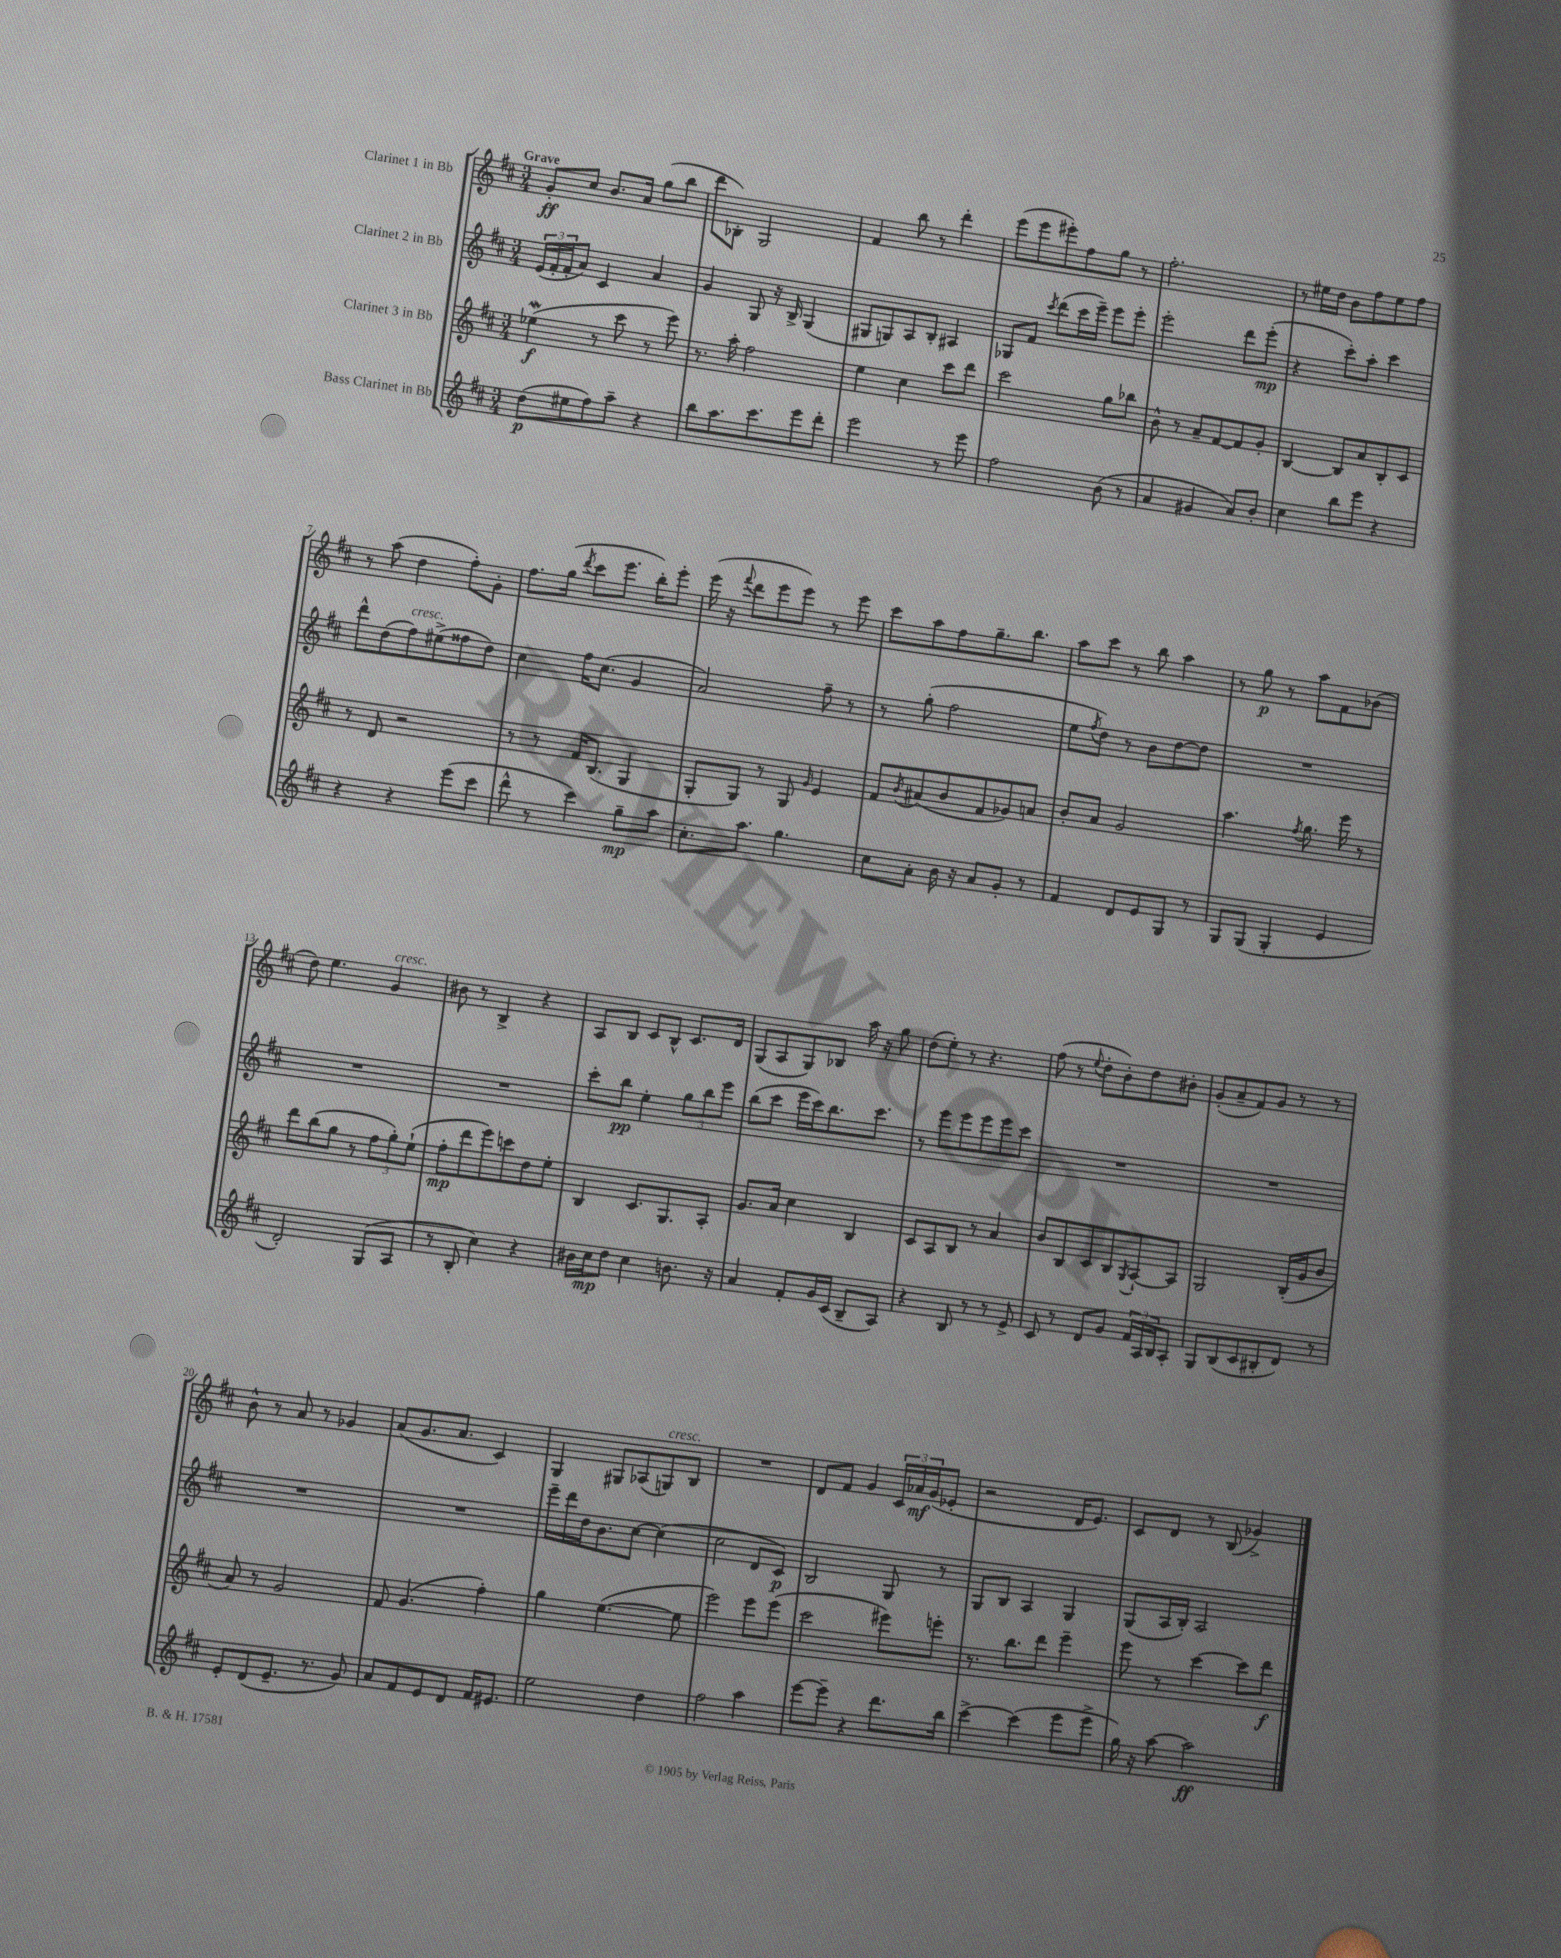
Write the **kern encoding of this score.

**kern	**kern	**kern	**kern
*staff4	*staff3	*staff2	*staff1
*clefG2	*clefG2	*clefG2	*clefG2
*k[f#c#]	*k[f#c#]	*k[f#c#]	*k[f#c#]
*M3/4	*M3/4	*M3/4	*M3/4
(8dd\L	(4ee-\	(24e/LL	8g'/L
.	.	24f#'/	.
.	.	24f#'/J	.
8ee#\	.	8a/J)	8cc#/J
8ff#\)	8r	4c#/	8.b/L
8aa~\J	8ccc#\	.	.
.	.	.	16a/Jk
4r	8r	4a/	(8gg\L
.	8eee\)	.	8bb\J
=	=	=	=
8bb\L	8.r	4g/	8ddd\L
8.aa\	.	.	8B-'\J)
.	16aa'\	.	.
.	2ff#\	8G/	2G/
8.ccc#\	.	.	.
.	.	16r	.
.	.	16B^/	.
8eee\	.	(4G/	.
8ddd'\J	.	.	.
=	=	=	=
2eee\	4ee\	8G#/L	4f#/
.	.	8G/)	.
.	4cc#\	8A/	8bb\
.	.	8B'/J	8r
8r	8ccc#\L	4A#/	4ddd'\
8eee\	8ddd\J	.	.
=	=	=	=
2ff#\	2ccc#\	8G-/L	(8eee\L
.	.	8f#/J	8eee\
.	.	8qccc#/	.
.	.	(8ddd\L	8eee#'\)
.	.	16ccc#\L	8ff#\
.	.	16eee~\JJ)	.
(8b\	8gg\L	8eee\L	8gg\J
8r	8bb-\J	8eee'\J	8r
=	=	=	=
4a/	8b^^\	2eee'\	2.ff#'\
.	8r	.	.
4g#/	8a~/L	.	.
.	[8f#/	.	.
8a/L)	8f#/]	8ddd\L	.
8b'/J	8g'/J	(8eee'\J	.
=	=	=	=
4cc#\	[4B/	4r	8r
.	.	.	16ee#\LL
.	.	.	16dd\JJ
8bb\L	8B/]L	8ccc#'\L)	8b\L
8eee\J	8a/	8aa'\J	8ff#\
4r	8B'/	4ccc#\	8ee#\
.	8c#/J	.	8ff#\J
=	=	=	=
4r	8r	8ddd^^\L	8r
.	8d/	(8dd\	(8aa\
4r	2r	8ff#\)	4dd\
.	.	(8ee#^\	.
(8eee\L	.	8ff##\	8ff#'\L)
8ccc#\J	.	8dd\J)	8g'\J
=	=	=	=
8ddd^^\	8r	4cc#\	8.ff#\L
8r	8r	.	.
.	.	.	(16gg\Jk
.	.	.	8qddd/
4ccc#\)	16f#/LK	16ff#\LK	8ccc#\L
.	(8.B/J	(8.cc#\J	.
.	.	.	8.eee\J
8gg~\L	4G/	4g/	.
.	.	.	16bb'\LK)
8aa\J	.	.	8eee'\J
=	=	=	=
8.cc#'\L	8G'/L	2a/)	(16eee\
.	.	.	16r
.	.	.	8qqfff#/
.	8G/J)	.	8ddd\L
8.aa\J	.	.	.
.	8r	.	8eee\
4.gg\	8G/	.	8eee\J)
.	16qqg/	.	.
.	4e/	8ff#~\	8r
.	.	8r	8eee\
=	=	=	=
8cc#\L	8f#/L	8r	8ccc#\L
.	8qb/	.	.
8a'\J	(8a#/	(8gg'\	8aa\
16b\	8b/	2ff#\	8ff#\
16r	.	.	.
8a/L	8f#/	.	8.gg~\
8g'/J	8g-/)	.	.
.	.	.	8.bb\J
8r	8a/J	.	.
=	=	=	=
4f#/	8b'/L	8ee\L	8aa\L
.	.	8qff#/	.
.	8a/J	8dd\J)	8ccc#\J
8d/L	2g/	8r	8r
8e/	.	8b\L	8bb\
8G/J	.	[8dd\	4aa\
8r	.	8dd\]J	.
=	=	=	=
8G/L	4.aa\	2.r	8r
(8G/J	.	.	8gg\
4G'/	.	.	8r
.	8qff#/	.	.
.	8.gg\	.	8aa\L
4e/	.	.	8f#\
.	16eee\	.	.
.	8r	.	(8b-\J
=	=	=	=
2d'/)	8ddd\L	2.r	8dd\)
.	(8bb\	.	4.ee\
.	8gg\J	.	.
.	8r	.	.
(8G/L	12ff#\L	.	4g/
.	12gg'\)	.	.
8A/J	.	.	.
.	(12ee`\J	.	.
=	=	=	=
8r	8ff#'\L	2.r	8b#\
8B'/	8ddd\	.	8r
4cc#\)	8eee\)	.	4B^/
.	8ccc\	.	.
4r	8dd\	.	4r
.	8ee'\J	.	.
=	=	=	=
16b#\LL	4B/	8ccc#'\L	8A/L
16cc#\J	.	.	.
8dd\J	.	8bb\J	8B/J
4cc#\	8.c#/L	4ee'\	8c#/L
.	.	.	8B^^/J
.	8.G/	.	.
8.b\	.	12gg\L	8.c#/L
.	.	12bb\	.
.	8A'/J	.	.
.	.	12eee\J	.
16r	.	.	16d/Jk
=	=	=	=
4a/	8.g/L	(8bb\L	(8G/L
.	.	8ccc#\J	8A/
.	16a/Jk	.	.
8f#'/L	4cc#\	16eee\LL	8G/)
.	.	16ccc#\J)	.
16g/L	.	8.bb\	8B-/J
(16c#/JJ	.	.	.
8B~/L	4B/	.	16aa\
.	.	8.ccc#\J	16r
8A/J)	.	.	8gg\
=	=	=	=
4r	8c#/L	8r	(8dd\L
.	8A/	8eee\L	8ee'\J)
8B/	8B/J	8eee\	8r
8r	8r	8eee\	4.r
8r	4a/	8eee\	.
8e^/	.	8ccc#\J	.
=	=	=	=
8c#/	8b/L	2.r	(8ff#\
8r	8B/	.	8r
.	.	.	8qqee/
8d/L	8c#/	.	8dd'\L
8g/J	8B/	.	8b'\)
.	8qG/	.	.
24f#/LL	[8A`/	.	8dd\
24A/	.	.	.
24B/J	.	.	.
8A'/J	8A/]J	.	8b#'\J
=	=	=	=
8G/L	2G/	2.r	(8g'/L
(8B/	.	.	8a~/
8c#/	.	.	8f#/)
8B#'/	.	.	8g/J
8d/J)	(16B'/LL	.	8r
.	16g/J	.	.
8r	8b/J	.	8r
=	=	=	=
8e'/L	8a/)	2.r	8b^^\
(8d/	8r	.	8r
8.e~/J	2g/	.	8a/
.	.	.	8r
8.r	.	.	.
.	.	.	4g-/
8g/)	.	.	.
=	=	=	=
8a/L	8f#/	2.r	(8a/L
8f#/	(4.g/	.	8.g/
8e/	.	.	.
.	.	.	8.a/J
8d/J	.	.	.
16f#/LK	4ff#'\)	.	4c#/)
8.e#/J	.	.	.
=	=	=	=
2ee\	4gg\	16eee~\LL	4G/
.	.	16ddd\	.
.	.	16dd\J	.
.	.	8.b\	.
.	([4.ee\	.	8G#/L
.	.	[8cc#\J	(8A-/
4dd\	.	(4cc#\]	8G/)
.	8ee\]	.	8B/J
=	=	=	=
2ff#\	2eee\)	2cc#\	2.r
4aa\	8eee\L	8d/L	.
.	(8eee\J	8c#/J)	.
=	=	=	=
[8eee\L	2ccc#\	2B/	8d/L
8eee~\]J	.	.	8f#/J
4r	.	.	4g/
8.ddd\L	8eee#\L)	8G/	24c#/LL
.	.	.	24a-/
.	.	.	(24g/J
.	8eee'\J	8r	8e-'/J
16bb\Jk	.	.	.
=	=	=	=
[4ccc#^\	8.r	8G/L	2r
.	.	8B/J	.
.	8.bb\L	.	.
(4ccc#\]	.	4A/	.
.	8ddd\J	.	.
8eee\L	4eee~\	4G/	16d/LK
.	.	.	8.e/J)
8eee^\J	.	.	.
=	=	=	=
16gg\)	8eee\	(8G/L	8c#/L
16r	.	.	.
[8aa\	8r	16A/L	8d/J
.	.	16B'/JJ)	.
2aa\]	[4ccc#\	2A/	8r
.	.	.	(8B/
.	8ccc#\]L	.	4g-^/)
.	8ddd\J	.	.
==	==	==	==
*-	*-	*-	*-
